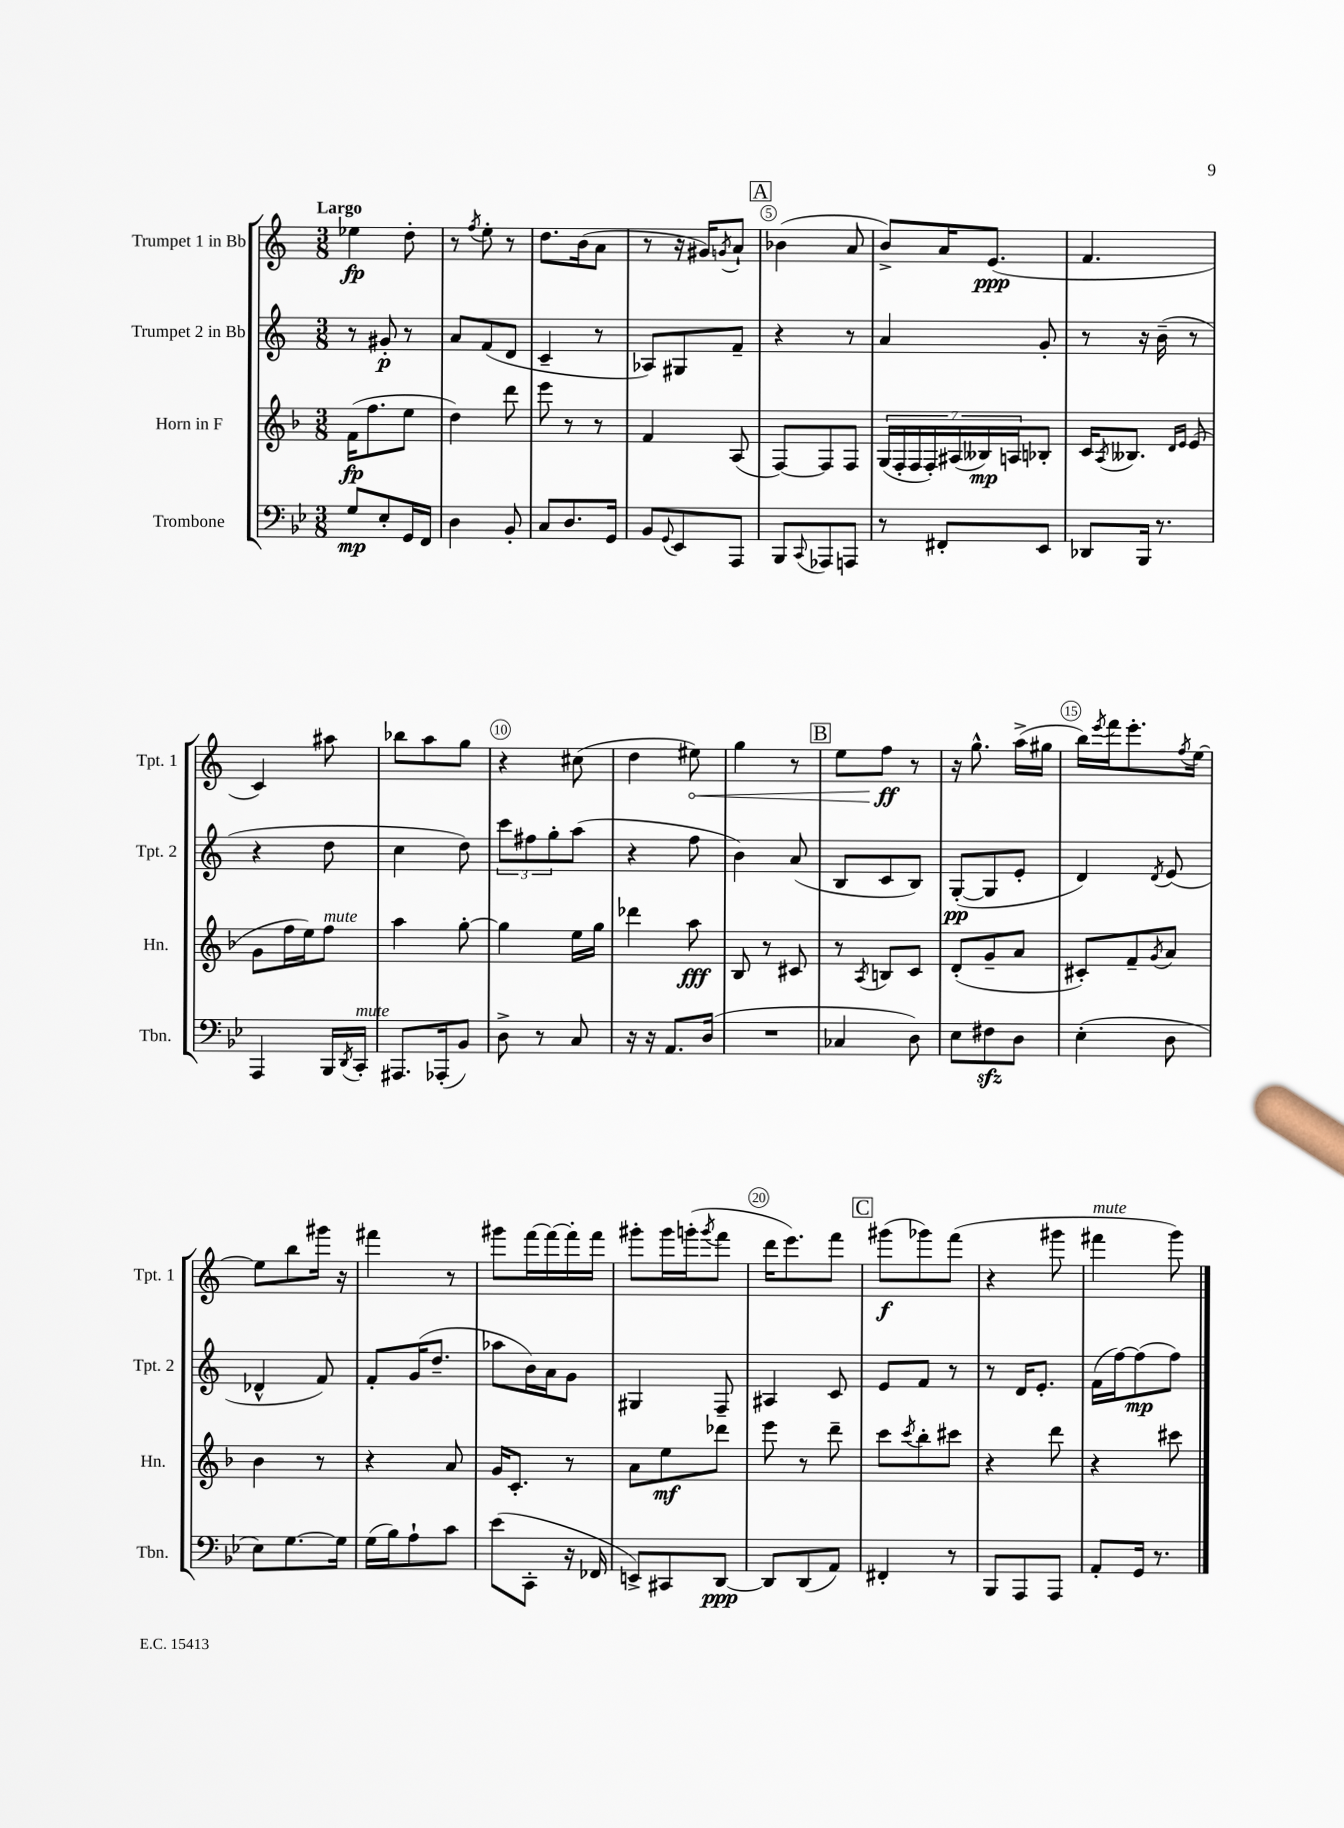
<<
\new StaffGroup <<
\new Staff = "s0" \with { instrumentName = "Trumpet 1 in Bb" shortInstrumentName = "Tpt. 1" } {
    \clef treble \key c \major \numericTimeSignature \time 3/8 \tempo "Largo"
    ees''4\fp d''8-. |
    r8 \acciaccatura { f''8 } e''8-. r8 |
    d''8. b'16( a'8 |
    r8 r16 gis'16) \acciaccatura { g'8 } a'8-! |
    \mark \markup { \box "A" } bes'4( a'8 |
    b'8->) a'16 e'8.\ppp( |
    f'4. |
    c'4) ais''8 |
    bes''8 a''8 g''8 |
    r4 cis''8( |
    d''4 \once \override Hairpin.circled-tip = ##t eis''8\<) |
    g''4 r8 |
    \mark \markup { \box "B" } e''8 f''8\ff\! r8 |
    r16 g''8.-^ a''16->( gis''16 |
    b''16) \acciaccatura { e'''8 } f'''16 e'''8.-. \acciaccatura { f''8 } e''16~ |
    e''8 b''8 gis'''16 r16 |
    fis'''4 r8 |
    gis'''8 f'''16~ f'''16~ f'''16-. f'''16 |
    gis'''8-. gis'''16 g'''16-.( \acciaccatura { g'''8 } f'''8 |
    d'''16 e'''8.) f'''8 |
    \mark \markup { \box "C" } gis'''8\f( ges'''8) f'''8( |
    r4 gis'''8 |
    fis'''4^\markup { \italic "mute" } g'''8) \bar "|." |
}
\new Staff = "s1" \with { instrumentName = "Trumpet 2 in Bb" shortInstrumentName = "Tpt. 2" } {
    \clef treble \key c \major \numericTimeSignature \time 3/8
    r8 gis'8-.\p r8 |
    a'8 f'8( d'8 |
    c'4-- r8 |
    aes8) gis8 f'8-- |
    \mark \markup { \box "A" } r4 r8 |
    a'4 g'8-. |
    r8 r16 b'16--( r8 |
    r4 d''8 |
    c''4 d''8) |
    \tuplet 3/2 { c'''8 fis''8 g''8-. } a''8( |
    r4 f''8 |
    b'4) a'8( |
    \mark \markup { \box "B" } b8 c'8 b8) |
    g8~-.\pp( g8 e'8-. |
    d'4) \acciaccatura { d'8 } e'8( |
    des'4-^ f'8) |
    f'8-. g'16( d''8.-- |
    aes''8 b'16) a'16 g'8 |
    gis4 f8-- |
    ais4 c'8 |
    \mark \markup { \box "C" } e'8 f'8 r8 |
    r8 d'16 e'8.-. |
    f'16( f''16~) f''8\mp( f''8) \bar "|." |
}
\new Staff = "s2" \with { instrumentName = "Horn in F" shortInstrumentName = "Hn." } {
    \clef treble \key f \major \numericTimeSignature \time 3/8
    f'16\fp( f''8. e''8 |
    d''4) d'''8 |
    e'''8 r8 r8 |
    f'4 a8( |
    \mark \markup { \box "A" } f8~) f8 f8 |
    \tuplet 7/4 { g16( f16-. f16 f16-.) ais16( beses16\mp) a16 } bes8-. |
    c'16 \acciaccatura { a8 } beses8. \grace { d'16 e'16 } e'8( |
    g'8 f''16 e''16) f''8^\markup { \italic "mute" } |
    a''4 g''8~-. |
    g''4 e''16 g''16 |
    des'''4 a''8\fff |
    bes8 r8 cis'8 |
    \mark \markup { \box "B" } r8 \acciaccatura { a8 } b8 c'8 |
    d'8-.( g'8-- a'8 |
    cis'8-.) f'8-- \acciaccatura { g'8 } a'8 |
    bes'4 r8 |
    r4 a'8 |
    g'16 c'8.-. r8 |
    a'8 e''8\mf des'''8 |
    e'''8 r8 d'''8-- |
    \mark \markup { \box "C" } c'''8 \acciaccatura { c'''8 } bes''8-. cis'''8 |
    r4 d'''8 |
    r4 cis'''8 \bar "|." |
}
\new Staff = "s3" \with { instrumentName = "Trombone" shortInstrumentName = "Tbn." } {
    \clef bass \key bes \major \numericTimeSignature \time 3/8
    g8\mp ees8-. g,16 f,16 |
    d4 bes,8-. |
    c8 d8. g,16 |
    bes,8 \appoggiatura { g,8 } ees,8 a,,8 |
    \mark \markup { \box "A" } bes,,8 \appoggiatura { c,8 } aes,,8 a,,8 |
    r8 fis,8-. ees,8 |
    des,8 bes,,16 r8. |
    a,,4 bes,,16 \acciaccatura { d,8 } c,16-.^\markup { \italic "mute" } |
    ais,,8. aes,,16-.( bes,8) |
    d8-> r8 c8 |
    r16 r16 a,8. d16( |
    R4. |
    \mark \markup { \box "B" } ces4 d8) |
    ees8 fis8\sfz d8 |
    ees4-.( d8 |
    ees8) g8.~ g16 |
    g16( bes16) a8-! c'8 |
    ees'8( c,8-. r16 fes,16 |
    e,8->) cis,8 d,8~\ppp |
    d,8 d,8( a,8) |
    \mark \markup { \box "C" } fis,4-. r8 |
    bes,,8 a,,8 a,,8 |
    a,8-. g,16 r8. \bar "|." |
}
>>
>>
\layout { \context { \Score \override BarNumber.break-visibility = ##(#f #t #t) barNumberVisibility = #(every-nth-bar-number-visible 5) \override BarNumber.stencil = #(make-stencil-circler 0.1 0.3 ly:text-interface::print) } }
